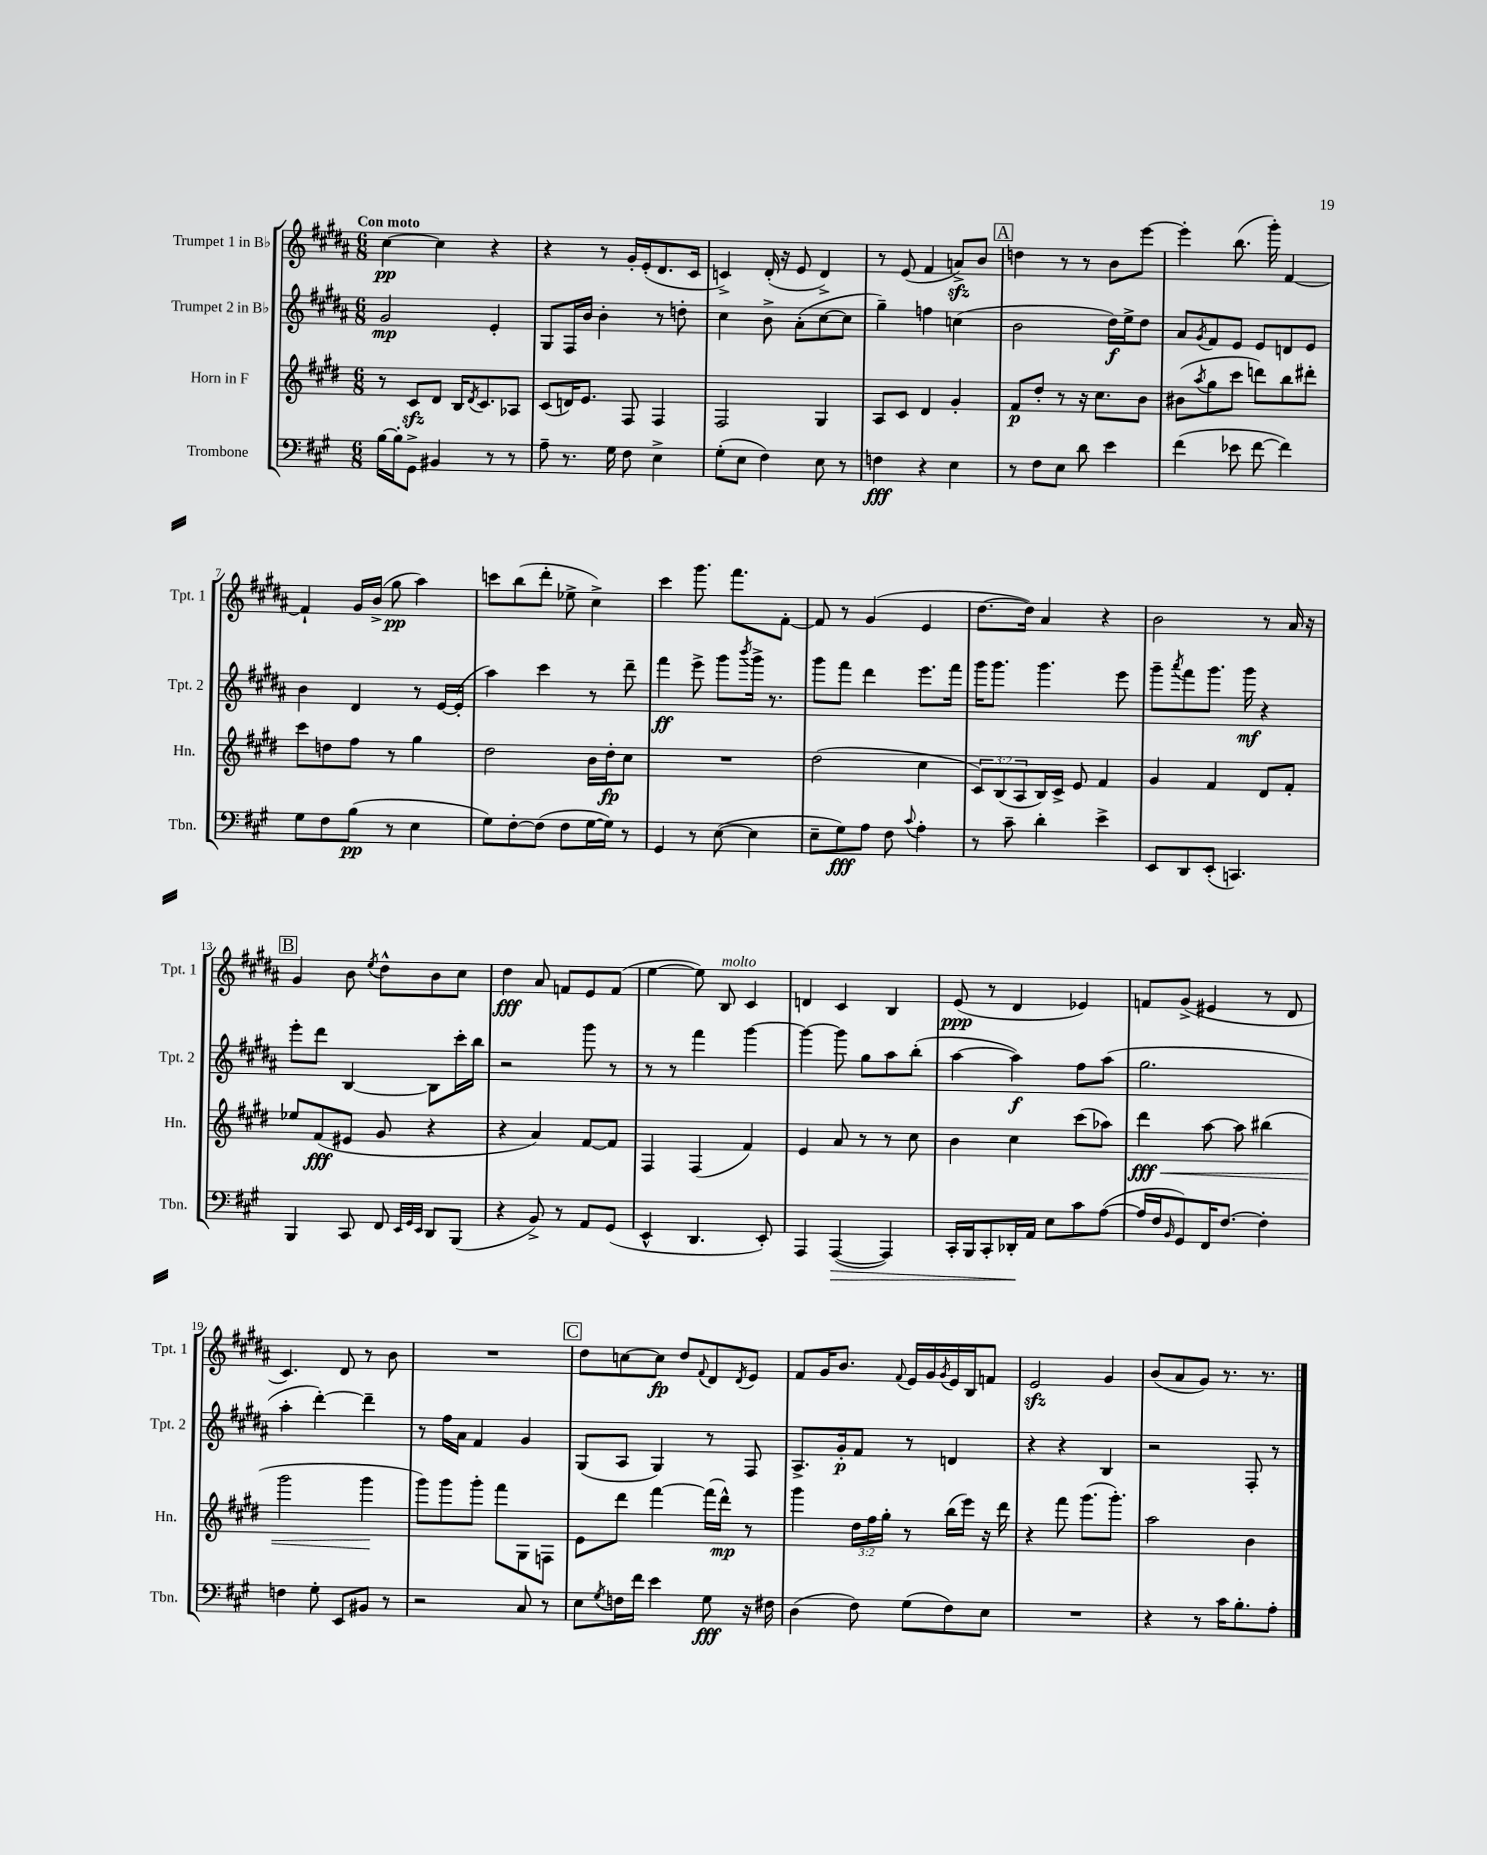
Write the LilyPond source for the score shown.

<<
\new StaffGroup <<
\new Staff = "s0" \with { instrumentName = "Trumpet 1 in Bb" shortInstrumentName = "Tpt. 1" } {
    \clef treble \key b \major \numericTimeSignature \time 6/8 \tempo "Con moto"
    cis''4~\pp cis''4 r4 |
    r4 r8 gis'16-. e'16-.( dis'8. cis'16 |
    c'4->) dis'16-.( r16 e'8 dis'4->) |
    r8 e'8( fis'4 a'8->\sfz) b'8 |
    \mark \markup { \box "A" } d''4 r8 r8 b'8 e'''8~ |
    e'''4-. b''8.( gis'''16-.) fis'4~ |
    fis'4-! gis'16 b'16->( gis''8\pp ais''4) |
    c'''8 b''8( dis'''8-. ees''8-> cis''4->) |
    cis'''4 gis'''8. fis'''8. fis'8~-. |
    fis'8 r8 gis'4( e'4 |
    dis''8.~ dis''16) ais'4 r4 |
    b'2 r8 ais'16 r16 |
    \mark \markup { \box "B" } gis'4 b'8 \acciaccatura { e''8 } dis''8-^ b'8 cis''8 |
    dis''4\fff ais'8 f'8 e'8 f'8( |
    e''4~ e''8) b8^\markup { \italic "molto" } cis'4 |
    d'4 cis'4 b4 |
    e'8\ppp( r8 dis'4 ees'4) |
    f'8 gis'8->( eis'4 r8 dis'8 |
    cis'4.) dis'8 r8 b'8 |
    R2. |
    \mark \markup { \box "C" } dis''8 c''8~ c''8\fp dis''8 \appoggiatura { fis'8 } dis'8 \acciaccatura { dis'8 } e'8 |
    fis'8 gis'16 b'8. \appoggiatura { fis'8 } e'16 gis'16 \acciaccatura { gis'8 } e'16 b16 f'8 |
    e'2\sfz gis'4 |
    b'8( ais'8 gis'8) r8. r8. \bar "|." |
}
\new Staff = "s1" \with { instrumentName = "Trumpet 2 in Bb" shortInstrumentName = "Tpt. 2" } {
    \clef treble \key b \major \numericTimeSignature \time 6/8
    gis'2\mp e'4-. |
    gis8 fis16 b'16 b'4-. r8 d''8-. |
    cis''4 b'8-> ais'8-.( cis''8~ cis''8 |
    gis''4--) f''4 c''4( |
    \mark \markup { \box "A" } b'2 dis''16\f) e''16-> dis''8 |
    ais'8 \acciaccatura { gis'8 } fis'8 e'8 e'8 d'8 e'8 |
    b'4 dis'4 r8 e'16~ e'16-.( |
    ais''4) cis'''4 r8 dis'''8-- |
    fis'''4\ff e'''8-> gis'''8 \acciaccatura { b'''8 } gis'''16-> r8. |
    gis'''8 fis'''8 dis'''4 e'''8. fis'''16 |
    gis'''16 gis'''8. gis'''4. e'''8 |
    gis'''8-- \acciaccatura { ais'''8 } fis'''8 gis'''8. gis'''16\mf r4 |
    \mark \markup { \box "B" } e'''8-. dis'''8 b4~ b8 cis'''16-. b''16 |
    r2 gis'''8 r8 |
    r8 r8 fis'''4 gis'''4~ |
    gis'''4~ gis'''8 gis''8 ais''8 b''8-.( |
    ais''4~ ais''4\f) fis''8 ais''8( |
    gis''2. |
    ais''4-. dis'''4~-.) dis'''4-- |
    r8 fis''16 ais'16 fis'4 gis'4 |
    \mark \markup { \box "C" } gis8( ais8 gis4) r8 fis8 |
    ais8.-> gis'16-.\p fis'8 r8 d'4 |
    r4 r4 b4 |
    r2 fis8-. r8 \bar "|." |
}
\new Staff = "s2" \with { instrumentName = "Horn in F" shortInstrumentName = "Hn." } {
    \clef treble \key e \major \numericTimeSignature \time 6/8 \override Staff.TupletNumber.text = #tuplet-number::calc-fraction-text
    r8 cis'8\sfz dis'8 b16 \acciaccatura { dis'8 } cis'8. aes8 |
    cis'8( d'16) e'8. fis8 fis4 |
    fis2 gis4 |
    a8 cis'8 dis'4 gis'4-. |
    \mark \markup { \box "A" } fis'8\p dis''8-. r8 r16 cis''8. b'8 |
    bis'8( \acciaccatura { a''8 } gis''8 cis'''8 d'''8) b''8 dis'''8-. |
    cis'''8 d''8 fis''8 r8 gis''4 |
    dis''2 b'16 dis''16-.\fp cis''8 |
    R2. |
    dis''2( cis''4 |
    \tuplet 3/2 { cis'8) b8( a8 } b16) cis'16-> e'8 fis'4 |
    gis'4 fis'4 dis'8 fis'8-. |
    \mark \markup { \box "B" } ees''8 fis'8\fff( eis'8 gis'8 r4 |
    r4 a'4) fis'8~ fis'8 |
    fis4 fis4( fis'4) |
    e'4 a'8 r8 r8 cis''8 |
    b'4 cis''4 cis'''8( aes''8) |
    dis'''4\fff\< a''8~ a''8 bis''4( |
    gis'''2 gis'''4\! |
    gis'''8) gis'''8 gis'''8-. fis'''8 gis8 f8 |
    \mark \markup { \box "C" } e'8 dis'''8 fis'''4~ fis'''16( dis'''16-^\mp) r8 |
    gis'''4 \tuplet 3/2 { dis''16 fis''16 gis''16-. } r8 b''16( e'''16) r16 dis'''16 |
    r4 fis'''8 gis'''8.( gis'''8.-.) |
    a''2 b'4 \bar "|." |
}
\new Staff = "s3" \with { instrumentName = "Trombone" shortInstrumentName = "Tbn." } {
    \clef bass \key a \major \numericTimeSignature \time 6/8
    b16~ b16-. gis,8-> bis,4 r8 r8 |
    a8-- r8. gis16 fis8 e4-> |
    gis8-.( e8 fis4) e8 r8 |
    f4\fff r4 e4 |
    \mark \markup { \box "A" } r8 fis8 e8 d'8 e'4 |
    fis'4( ees'8 fis'8~ fis'4) |
    gis8 fis8 b8\pp( r8 e4 |
    gis8) fis8~-. fis8( fis8 gis16~ gis16) r8 |
    gis,4 r8 e8~( e4 |
    e8-- gis8\fff) a8 fis8 \appoggiatura { cis'8 } a4-. |
    r8 cis'8-- d'4-. e'4-> |
    e,8 d,8 e,8-.( c,4.) |
    \mark \markup { \box "B" } b,,4 cis,8 fis,8 \grace { e,32 gis,32 e,32 } d,8 b,,8( |
    r4 b,8->) r8 a,8 gis,8( |
    e,4-^ d,4. e,8-.) |
    a,,4 a,,4~\>( a,,4) |
    cis,16-. b,,16 cis,8-. des,16-.\! a,16 e8 cis'8 a8~( |
    a16 fis16 \grace { b,16 } gis,8) fis,16 fis8.~ fis4-. |
    f4 gis8-. e,8 bis,8 r8 |
    r2 cis8 r8 |
    \mark \markup { \box "C" } e8 \acciaccatura { gis8 } f16 fis'16 e'4 gis8\fff r16 fis16 |
    d4( fis8) gis8( fis8) e8 |
    R2. |
    r4 r8 cis'16 b8.-. a8-. \bar "|." |
}
>>
>>
